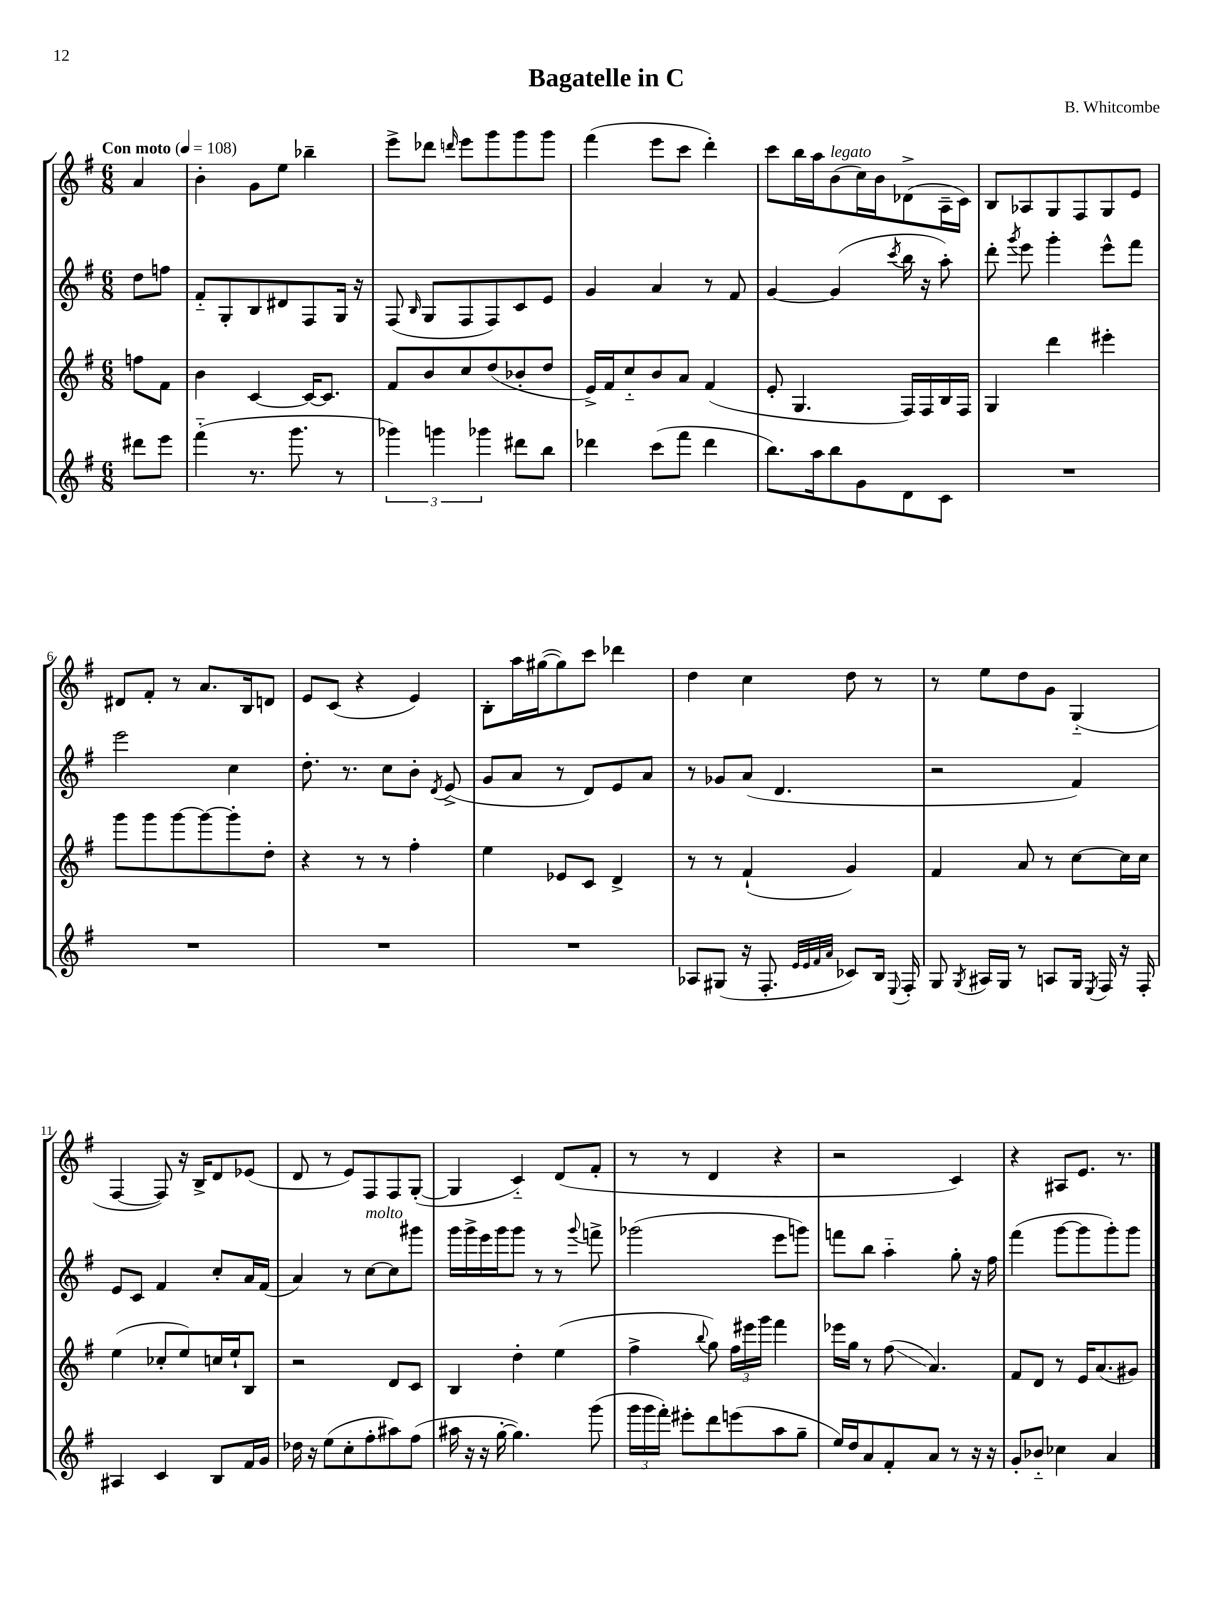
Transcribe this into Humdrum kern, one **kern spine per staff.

**kern	**kern	**kern	**kern
*staff4	*staff3	*staff2	*staff1
*clefG2	*clefG2	*clefG2	*clefG2
*k[f#]	*k[f#]	*k[f#]	*k[f#]
*M6/8	*M6/8	*M6/8	*M6/8
*MM108	*MM108	*MM108	*MM108
8ddd#	8ff	8dd	4a
8eee	8f#	8ff	.
=	=	=	=
(4fff#'~	4b	8f#'~	4b'
.	.	8G'	.
8.r	[4c	8B	8g
.	.	8d#	8ee
8.ggg	.	.	.
.	16c_	8F#	4bb-~
.	8.c]	.	.
8r	.	16G	.
.	.	16r	.
=	=	=	=
6ggg-)	8f#	(8F#	8eee^
.	.	16qqB	.
.	8b	8G	8ddd-
6ggg	.	.	.
.	.	.	16qqddd
.	8cc	8F#	8eee
6ggg-	.	.	.
.	(8dd	8F#)	8ggg
8ddd#	8b-'	8c	8ggg
8bb	8dd	8e	8ggg
=	=	=	=
4ddd-	16e^)	4g	(4fff#
.	16f#	.	.
.	8cc'~	.	.
(8ccc	8b	4a	8eee
8fff#	8a	.	8ccc
4ddd-	(4f#	8r	4ddd')
.	.	8f#	.
=	=	=	=
8.bb)	8e'	[4g	8ccc
.	4.G	.	16bb
16aa	.	.	16aa
8bb	.	(4g]	(8b
8g	.	.	16cc)
.	.	.	16b
.	.	8qccc	.
8d	16F#)	16bb	(8d-^
.	16F#	16r	.
8c	16B	8aa')	16A~
.	16F#	.	16c)
=	=	=	=
2.r	4G	8ddd'	8B
.	.	8qggg	.
.	.	8eee	8A-
.	4ddd	4ggg'	8G
.	.	.	8F#
.	4eee#'	8eee^^	8G
.	.	8fff#	8e
=	=	=	=
2.r	8ggg	2eee	8d#
.	8ggg	.	8f#'
.	[8ggg	.	8r
.	8ggg_	.	8.a
.	8ggg']	4cc	.
.	.	.	16B
.	8dd'	.	8d
=	=	=	=
2.r	4r	8.dd'	8e
.	.	.	(8c
.	.	8.r	.
.	8r	.	4r
.	8r	8cc	.
.	4ff#'	8b'	4e)
.	.	8qd	.
.	.	(8e^	.
=	=	=	=
2.r	4ee	8g	8B'
.	.	8a	16aa
.	.	.	([16gg#
.	8e-	8r	8gg#])
.	8c	8d)	8ccc
.	4d^	8e	4ddd-
.	.	8a	.
=	=	=	=
8A-	8r	8r	4dd
(8G#	8r	8g-	.
16r	(4f#`	(8a	4cc
8.F#'	.	.	.
.	.	4.d	.
32qqe	.	.	.
32qqe	.	.	.
32qqf#	.	.	.
32qqa	.	.	.
8c-)	4g)	.	8dd
16B	.	.	8r
8qqE	.	.	.
16F#'	.	.	.
=	=	=	=
8G	4f#	2r	8r
8qG	.	.	.
16A#	.	.	8ee
16G	.	.	.
8r	8a	.	8dd
8A	8r	.	8g
16G	[8cc	4f#)	(4G'~
8qE	.	.	.
16F#	.	.	.
16r	16cc]	.	.
16F#'	16cc	.	.
=	=	=	=
4A#	(4ee	8e	[4F#
.	.	8c	.
4c	8cc-'	4f#	8F#])
.	8ee)	.	16r
.	.	.	16B^
8B	16cc	8cc'	8d
.	16ee`	.	.
16f#	8B	16a	(8e-
16g	.	(16f#	.
=	=	=	=
16dd-	2r	4a)	8d
16r	.	.	.
(8ee	.	.	8r
8cc'	.	8r	8e)
8ff#'	.	[8cc	8F#
8aa#)	8d	8cc]	8F#
(8ff#	8c	8ggg#	([8G'
=	=	=	=
16aa#	4B	16ggg	4G]
16r	.	16ggg^	.
16r	.	16eee	.
[16gg'	.	16ggg	.
4.gg])	4dd'	8ggg	4c'~)
.	.	8r	.
.	(4ee	8r	(8d
.	.	8qqggg	.
(8ggg	.	8fff^	8f#'
=	=	=	=
24ggg	4ff#^	(2ggg-	8r
24ggg	.	.	.
24fff#')	.	.	.
8eee#'	.	.	8r
.	8qqbb	.	.
8ddd	8gg)	.	4d
(8eee	24ff#	.	.
.	24eee#	.	.
.	24ggg	.	.
8aa	4fff#	8eee	4r
8gg~	.	8ggg)	.
=	=	=	=
16ee)	16eee-	8fff	2r
16dd	16gg	.	.
8a	8r	8bb	.
8f#'	(8ff#	4aa'~	.
8a	4.a)	.	.
8r	.	8gg'	4c)
16r	.	16r	.
16r	.	16ff#	.
=	=	=	=
8g'	8f#	(4fff#	4r
8b-'~	8d	.	.
4cc-	8r	[8ggg	8A#
.	16e	8ggg]	8.e
.	(8.a	.	.
4a	.	8ggg')	.
.	.	.	8.r
.	8g#)	8ggg	.
==	==	==	==
*-	*-	*-	*-
